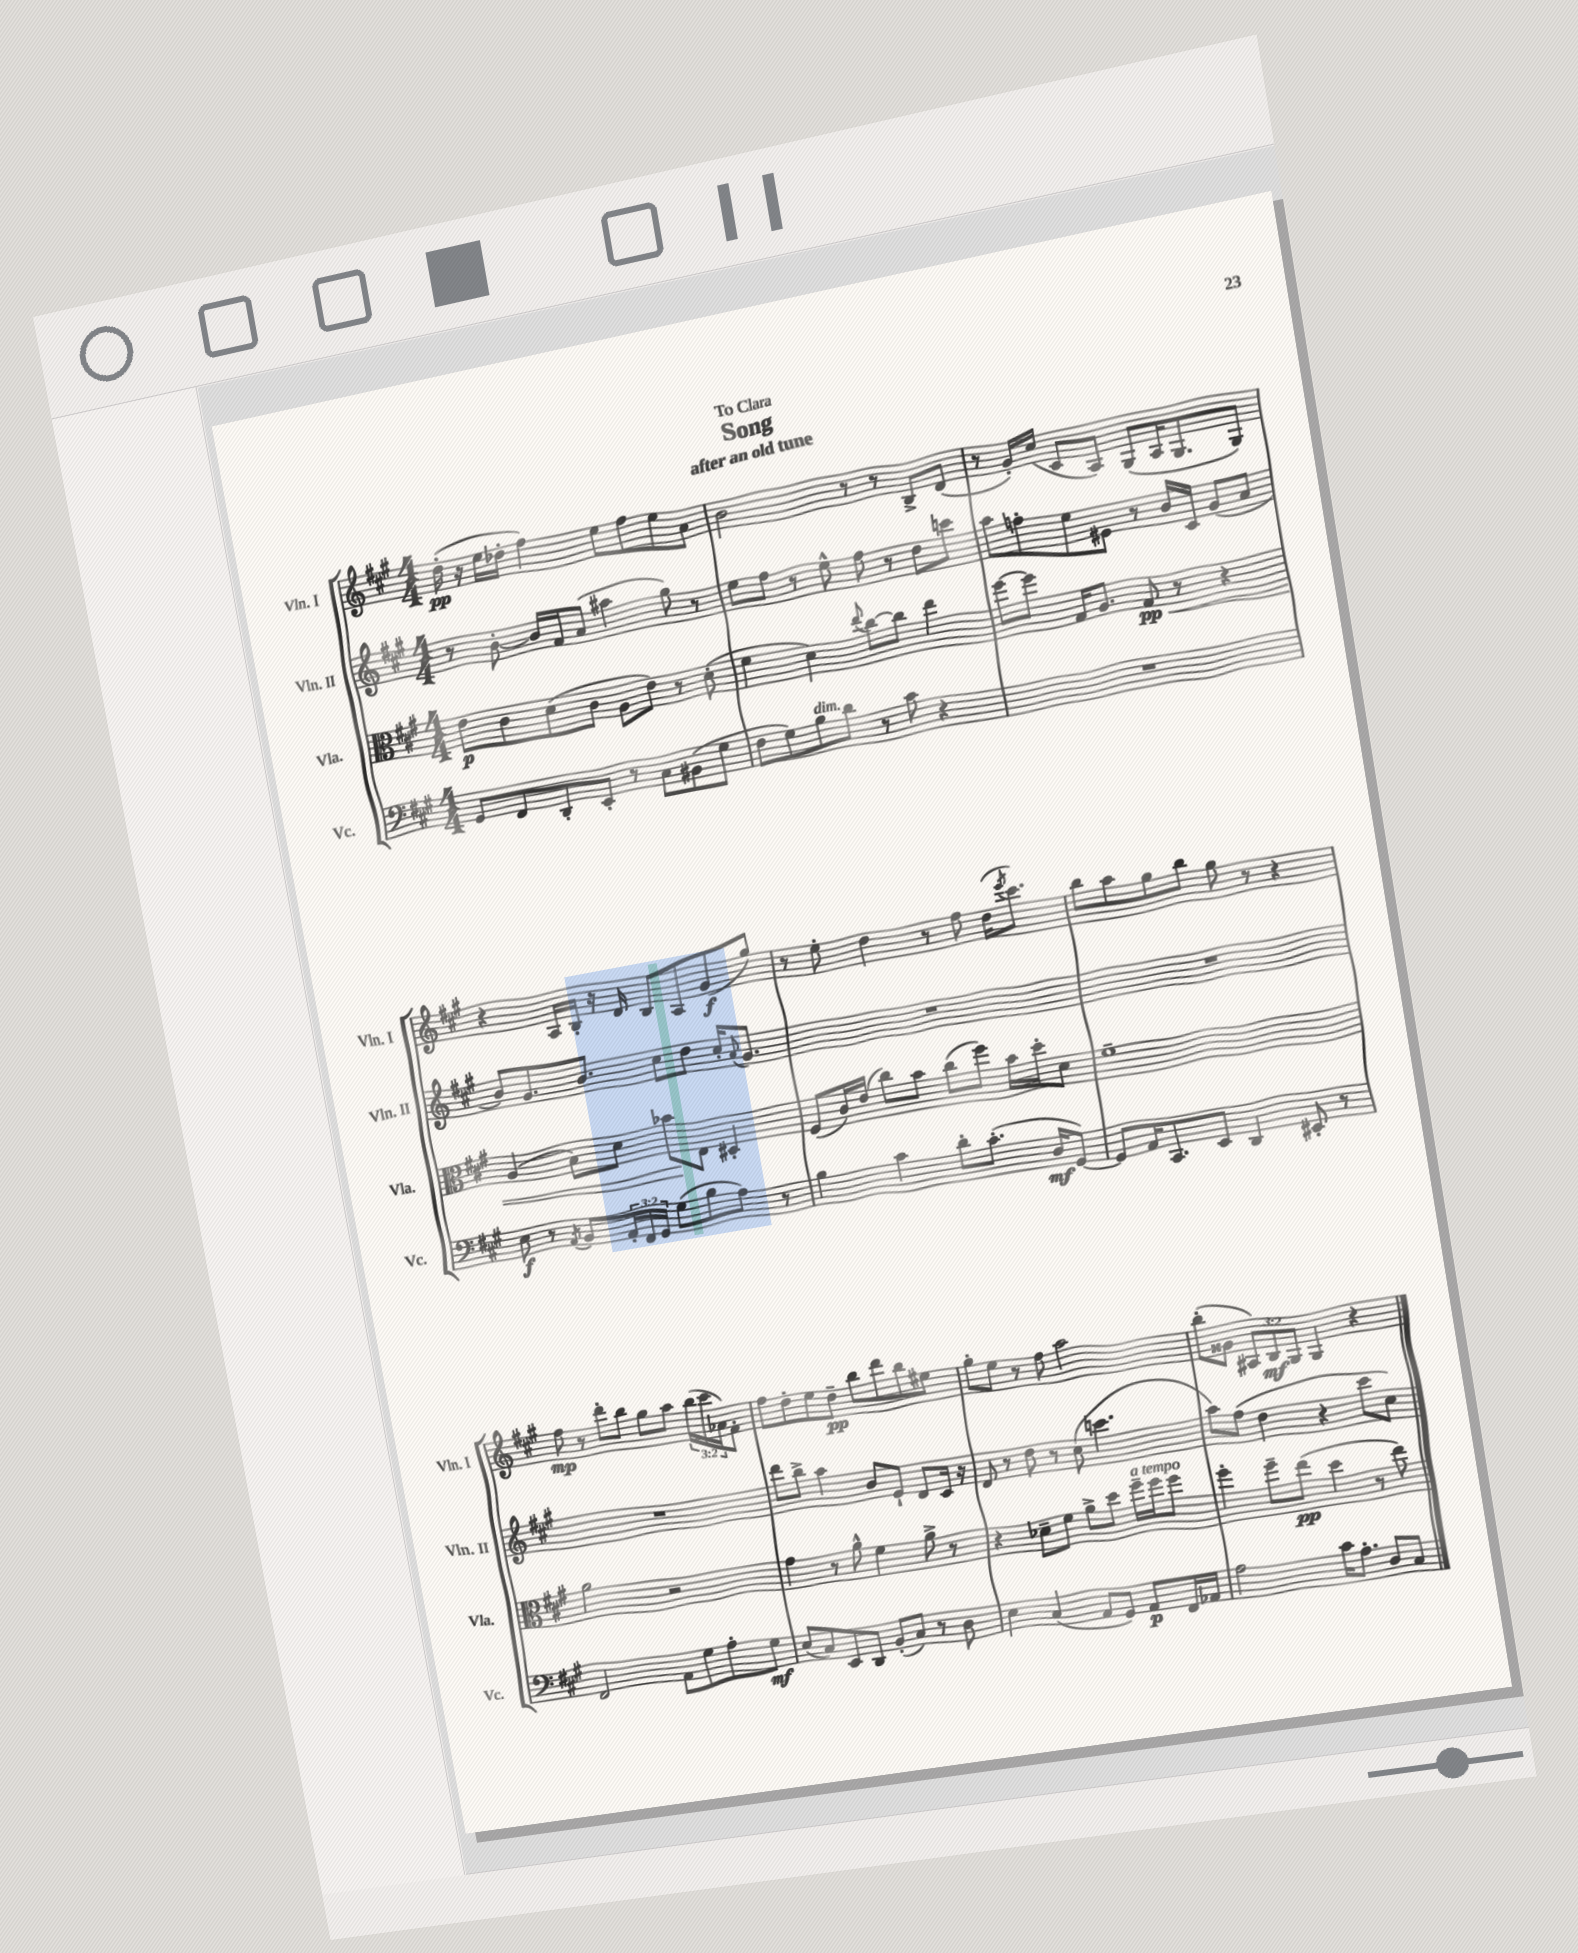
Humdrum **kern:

**kern	**dynam	**kern	**dynam	**kern	**kern	**dynam
*part4	*part4	*part3	*part3	*part2	*part1	*part1
*staff4	*staff4	*staff3	*staff3	*staff2	*staff1	*staff1
*I"Vc.	*	*I"Vla.	*	*I"Vln. II	*I"Vln. I	*
*I'Vc.	*	*I'Vla.	*	*I'Vln. II	*I'Vln. I	*
*clefF4	*	*clefC3	*	*clefG2	*clefG2	*
*k[f#c#g#]	*	*k[f#c#g#]	*	*k[f#c#g#]	*k[f#c#g#]	*
*M4/4	*	*M4/4	*	*M4/4	*M4/4	*
=1	=1	=1	=1	=1	=1	=1
8GG#/L	.	8e\L	p	8r	(16dd'\	pp
.	.	.	.	.	16r	.
8FF#/	.	8c#\	.	[8b'\	16ee\LL	.
.	.	.	.	.	16dd-X'\JJ	.
8DD'/	.	(8d\	.	16b/LL]	4ff#\)	.
.	.	.	.	16f#/J	.	.
8EE'/J	.	8c#\J	.	(8a/J	.	.
8r	.	8A\L	.	4aa#X\	8ee\L	.
8C#\L	.	8e\J)	.	.	8ff#\	.
(8BB#X\	.	8r	.	8gg#\)	8ee\	.
8G#\J	.	(8d'\	.	8r	8a\J	.
=2	=2	=2	=2	=2	=2	=2
8F#\L	.	4f#\	.	8ee\L	2b\	.
8G#\)	.	.	.	8ff#\J	.	.
!LO:TX:a:i:t=dim.	!	!	!	!	!	!
8B\	.	4d\)	.	8r	.	.
8d\J	.	.	.	8ee^^\	.	.
.	.	8qqee/	.	.	.	.
8r	.	[8cc#\L	.	8ff#\	8r	.
8c#\	.	8cc#\J]	.	8r	8r	.
4r	.	4ee\	.	8dd\L	8B^/L	.
.	.	.	.	8cccn\J	(8d/J	.
=3	=3	=3	=3	=3	=3	=3
1r	.	[8ff#\L	.	8aa\L	8r	.
.	.	8ff#\J]	.	8ffn'\	16g#'/LL)	.
.	.	.	.	.	(16cc#/JJ	.
.	.	16G#/KL	.	8ee\	8c#/L	.
.	.	8.A/J	.	.	.	.
.	.	.	.	8e#X\J	8A/J)	.
!	!	!	!LO:HP:b	!	!	!
.	.	8G#/	< pp	8r	(8G#/L	.
.	.	8r	.	16b/LL	16A/K	.
.	.	.	.	16c#/JJ	8.G#/	.
.	.	4r	.	(8g#/L	.	.
.	.	.	.	8a/J	8G#/J)	.
!!LO:LB:g=z
=4	=4	=4	=4	=4	=4	=4
8E\	f	(4A/	.	8b/L)	4r	.
8r	.	.	.	8.g#/	.	.
8qAA/	.	.	.	.	.	.
8BB/L	.	8B\L)	.	.	16A/LL	.
.	.	.	.	8.b/J	16B'/JJ	.
24AA'/L	.	8d\J	.	.	16r	.
24FF#/	.	.	.	.	.	.
.	.	.	.	.	16d/	.
24GG#/JJ	.	.	.	.	.	.
(8G#\L	.	8b-X\L	.	8cc#\L	8B/L	.
8B\	.	8E\J	[	8dd\J	8A/	.
8A\J)	.	4D#X'/	.	16cc#'/KL	(8g#/	f
.	.	.	.	8qqa/	.	.
.	.	.	.	8.g#/J	.	.
8r	.	.	.	.	8gg#/J)	.
=5	=5	=5	=5	=5	=5	=5
4B\	.	(8F#/L	.	1r	8r	.
.	.	16c#/L)	.	.	8ee'\	.
.	.	(16e/JJ	.	.	.	.
4c#\	.	8cc#\L)	.	.	4dd\	.
.	.	8b\J	.	.	.	.
8d'\L	.	(8cc#\L	.	.	8r	.
(8.c#'\J	.	8ff#\J)	.	.	8ff#\	.
.	.	16b\LL	.	.	(16dd\KL	.
.	.	.	.	.	8qeee/	.
16D/KL	mf	16dd'\J	.	.	8.ccc#\J)	.
[8GG#/J)	.	8d\J	.	.	.	.
=6	=6	=6	=6	=6	=6	=6
8GG#/L]	.	1f#~	.	1r	8bb\L	.
16AA/K	.	.	.	.	8aa\	.
8.CC#/	.	.	.	.	.	.
.	.	.	.	.	8gg#\	.
8EE/J	.	.	.	.	8bb\J	.
4DD/	.	.	.	.	8gg#\	.
.	.	.	.	.	8r	.
8EE#X'/	.	.	.	.	4r	.
8r	.	.	.	.	.	.
!!LO:LB:g=z
=7	=7	=7	=7	=7	=7	=7
2FF#/	.	2a\	.	1r	8ff#\	mp
.	.	.	.	.	8r	.
.	.	.	.	.	8ddd'\L	.
.	.	.	.	.	8bb\J	.
8AA\L	.	2r	.	.	8gg#\L	.
8G#\	.	.	.	.	8aa\J	.
8A'\	.	.	.	.	(24bb\LL	.
.	.	.	.	.	24ccc#\	.
.	.	.	.	.	24a-X\J)	.
8G#\J	mf	.	.	.	8f#'\J	.
=8	=8	=8	=8	=8	=8	=8
(8E/L	.	4g#\	.	8ddd\L	8ff#\L	.
8C#/)	.	.	.	8bb^\J	8dd'\	.
8EE/	.	8r	.	4aa\	8ee\	.
8DD/J	.	8a^^\	.	.	8dd~\J	pp
(8BB'/L	.	4f#\	.	8b/L	8bb\L	.
8C#/J)	.	.	.	8e`/J	8ddd\	.
8r	.	8a^\	.	8d/L	8bb\	.
8D\	.	8r	.	16c#/Jk	8ee#X\J	.
.	.	.	.	16r	.	.
=9	=9	=9	=9	=9	=9	=9
4E\	.	4r	.	8d/	8gg#'\L	.
.	.	.	.	8r	8ee\J	.
(4C#/	.	8d-X~\L	.	8dd\	8r	.
.	.	8f#\J	.	8r	8ff#\	.
8AA/L	.	8a^\L	.	(8cc#\	2aa\	.
8GG#/J)	.	8dd\J	.	4.cccn\	.	.
!	!	!LO:TX:a:i:t=a tempo	!	!	!	!
8AA/L	p	16ff#~\LL	.	.	.	.
.	.	16ff#\J	.	.	.	.
16FF#/L	.	8ff#\J	.	.	.	.
16AA-X/JJ	.	.	.	.	.	.
=10	=10	=10	=10	=10	=10	=10
2A\	.	4ff#'\	.	8aa\L)	(8bb'\L	.
.	.	.	.	(8ff#\J	8g##X\J	.
.	.	8ff#~\L	.	4dd\	12A#X/L)	.
.	.	.	.	.	12B/	mf
.	.	(8ee\J	pp	.	.	.
.	.	.	.	.	12G#/J	.
16c#\KL	.	4dd\	.	4r	4G#/	.
8.A'\J	.	.	.	.	.	.
8D/L	.	8r	.	8ccc#\L	4r	.
8C#/J	.	8ee\)	.	8cc#\J)	.	.
==	==	==	==	==	==	==
*-	*-	*-	*-	*-	*-	*-
